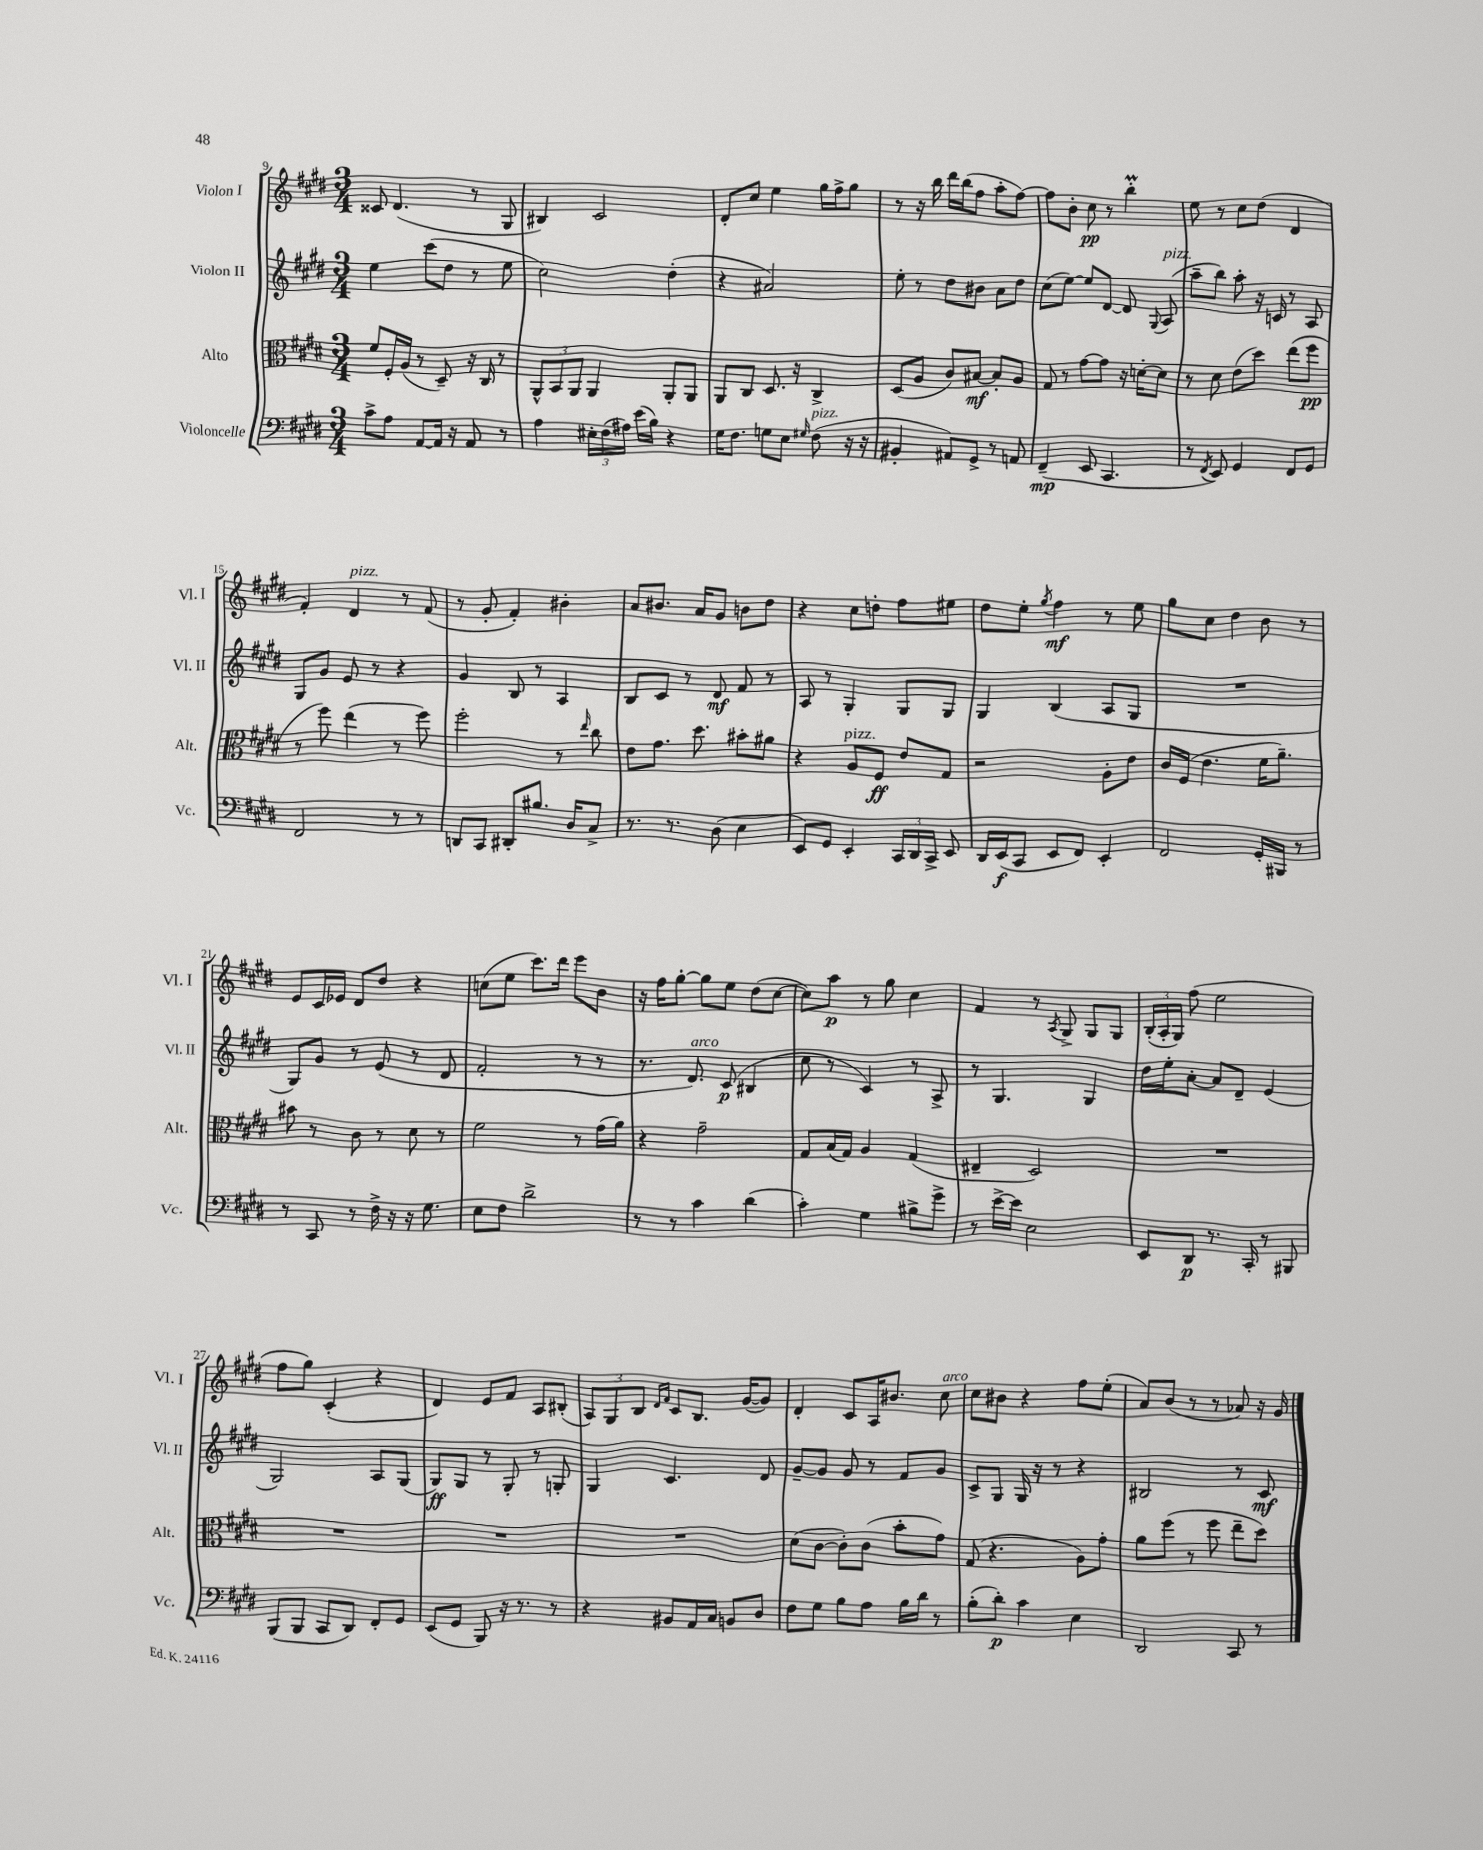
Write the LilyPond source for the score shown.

<<
\new StaffGroup <<
\new Staff = "s0" \with { instrumentName = "Violon I" shortInstrumentName = "Vl. I" } {
    \clef treble \key e \major \numericTimeSignature \time 3/4
    \autoBeamOff cisis'8 dis'4.( r8 gis8 |
    bis4) cis'2 |
    dis'8[-. cis''8] e''4 gis''16[ fis''16-> gis''8] |
    r8 r16 b''16 dis'''16[ b''16( fis''8] a''8[-. fis''8]~) |
    fis''8[ b'8]-. cis''8\pp r8 b''4-.\prall |
    e''8 r8 cis''8[ dis''8]( dis'4 |
    fis'4-.) dis'4^\markup { \italic "pizz." } r8 fis'8( |
    r8 gis'8-. fis'4-.) bis'4-. |
    a'8[ bis'8.] a'16[ gis'8] b'8[ dis''8] |
    r4 cis''8[ d''8]-. fis''8[ eis''8] |
    dis''8[ e''8]-. \acciaccatura { gis''8 } fis''4\mf r8 e''8 |
    gis''8[ cis''8] dis''4 b'8 r8 |
    e'8[ cis'16 ees'16] dis'8[ dis''8] r4 |
    c''8[( e''8] cis'''8.[) dis'''16] e'''8[ b'8] |
    r16 fis''16[ gis''8]~-. gis''8[ e''8] dis''8[( cis''8]~ |
    cis''8[) a''8]\p r8 gis''8 cis''4 |
    fis'4 r8 \acciaccatura { a8 } gis8-> gis8[ gis8] |
    \tuplet 3/2 { b16[-.( a16-. gis16]) } fis''8( e''2 |
    fis''8[ gis''8]) cis'4-.( r4 |
    dis'4) e'8[ fis'8] a8[ bis8]-.( |
    \tuplet 3/2 { a8[) gis8 b8] } \grace { dis'16[ fis'16] } cis'8[ b8.] gis'16[~( gis'8]) |
    dis'4-. cis'8[ a16 bis'8.] cis''8^\markup { \italic "arco" } |
    cis''8[ bis'8] r4 fis''8[ e''8]-.( |
    a'8[) b'8]( r8 r8 aes'8) r16 gis'16 \bar "|." |
}
\new Staff = "s1" \with { instrumentName = "Violon II" shortInstrumentName = "Vl. II" } {
    \clef treble \key e \major \numericTimeSignature \time 3/4
    \autoBeamOff e''4 cis'''8[( dis''8] r8 e''8 |
    cis''2) dis''4-.( |
    r4 ais'2) |
    e''8-. r8 dis''8[ bis'8] a'8[ dis''8] |
    cis''8[( e''8]~) e''8[ dis'8]~ dis'8 \appoggiatura { gis8 } a8^\markup { \italic "pizz." }( |
    a''8[-- b''8]) a''8-. r16 c'16 r8 a8 |
    gis8[ gis'8] e'8 r8 r4 |
    gis'4 b8 r8 a4 |
    b8[ cis'8] r8 dis'8\mf fis'8 r8 |
    a8 r8 gis4-. gis8[ gis8] |
    gis4 b4( a8[ gis8] |
    R2. |
    gis8[) gis'8] r8 e'8( r8 dis'8 |
    fis'2-. r8 r8 |
    r8. dis'8.^\markup { \italic "arco" }) cis'8\p( bis4 |
    cis''8 r8 cis'4) r8 a8-> |
    r8 gis4. gis4 |
    dis''16[ e''16-. a'8]~-. a'8[ dis'8]-- e'4( |
    gis2) a8[ gis8]( |
    gis8[\ff) gis8] r8 gis8-. r8 g8-. |
    gis4 cis'4. dis'8 |
    gis'8[~-- gis'8] gis'8 r8 fis'8[ gis'8] |
    cis'8[-> gis8] gis16 r16 r8 r4 |
    bis2 r8 cis'8\mf \bar "|." |
}
\new Staff = "s2" \with { instrumentName = "Alto" shortInstrumentName = "Alt." } {
    \clef alto \key e \major \numericTimeSignature \time 3/4
    \autoBeamOff fis'8[ fis16-. a16]( r8 dis8--) r16 cis16 r8 |
    \tuplet 3/2 { a,8[-^ b,8 a,8] } a,4 a,8[-. a,8] |
    a,8[ cis8] dis8. r16 cis4-> |
    dis8[( a8] cis'8[) bis8]~\mf bis8[-. a8] |
    gis8 r8 gis'8[~ gis'8] r16 d'16[~-. d'8] |
    r8 dis'8 e'8[( dis''8]) e''8[( fis''8]\pp |
    r8 fis''8) e''4( r8 fis''8) |
    fis''2-. r8 \grace { e''16 } cis''8 |
    e'8[ gis'8.] dis''8. bis'8[-. ais'8] |
    r4 a8[^\markup { \italic "pizz." } fis8]\ff e'8[ gis8] |
    r2 a8[-. e'8] |
    cis'16[ fis16]( e'4. fis'16[ a'8.]--) |
    bis'8 r8 cis'8 r8 dis'8 r8 |
    fis'2 r8 gis'16[( a'16]) |
    r4 gis'2-- |
    gis8[ b16( gis16]) a4 gis4( |
    eis4-- dis2) |
    R2. |
    R2. |
    R2. |
    R2. |
    dis'8[( cis'8]~ cis'8[-.) cis'8]( b'8[-. gis'8]) |
    gis8( r4. a8[) gis'8]-. |
    a'8[ fis''8]( r8 fis''8 e''8[-- dis''8]) \bar "|." |
}
\new Staff = "s3" \with { instrumentName = "Violoncelle" shortInstrumentName = "Vc." } {
    \clef bass \key e \major \numericTimeSignature \time 3/4
    \autoBeamOff cis'8[-> a8] a,8[~ a,16] r16 a,8 r8 |
    a4 \tuplet 3/2 { eis16[-. fis16( ais16]) } e'16[( b16]) r4 |
    gis16[ fis8.] g8[ e8] \grace { gis16 } fis8^\markup { \italic "pizz." }( r16 r16 |
    bis,4-. ais,8[) gis,8]-> r8 a,8 |
    fis,4--\mp( e,8 cis,4. |
    r8 \acciaccatura { fis,8 } e,8) gis,4 fis,8[ gis,8] |
    fis,2 r8 r8 |
    d,8[ cis,8] dis,8[-. bis8.] dis16[ cis8]-> |
    r8. r8. dis8( e4 |
    e,8[) gis,8] e,4-. \tuplet 3/2 { cis,16[ dis,16 cis,16]-> } e,8 |
    dis,16[ e,16\f( cis,8] e,8[ fis,8]) e,4-. |
    fis,2 gis,16[-. bis,,16] r8 |
    r8 cis,8 r8 fis16-> r16 r16 gis8. |
    e8[ fis8] dis'2-> |
    r8 r8 cis'4 dis'4( |
    cis'4-.) gis4 bis8[-> gis'8]-> |
    r8 e'16[~-> e'16] e2 |
    e,8[ dis,8]\p r8. cis,16-. r8 bis,,8 |
    b,,8[( b,,8] cis,8[ dis,8]) fis,8[-. gis,8] |
    e,8[( gis,8] b,,8) r16 r8. r8 |
    r4 bis,8[ a,16 cis16] b,8[ dis8] |
    fis8[ gis8] b8[ a8] b16[ dis'16] r8 |
    b8[-.( dis'8]-.\p) cis'4 e4 |
    dis,2 cis,8 r8 \bar "|." |
}
>>
>>
\layout { \context { \Score currentBarNumber = #9 } }
